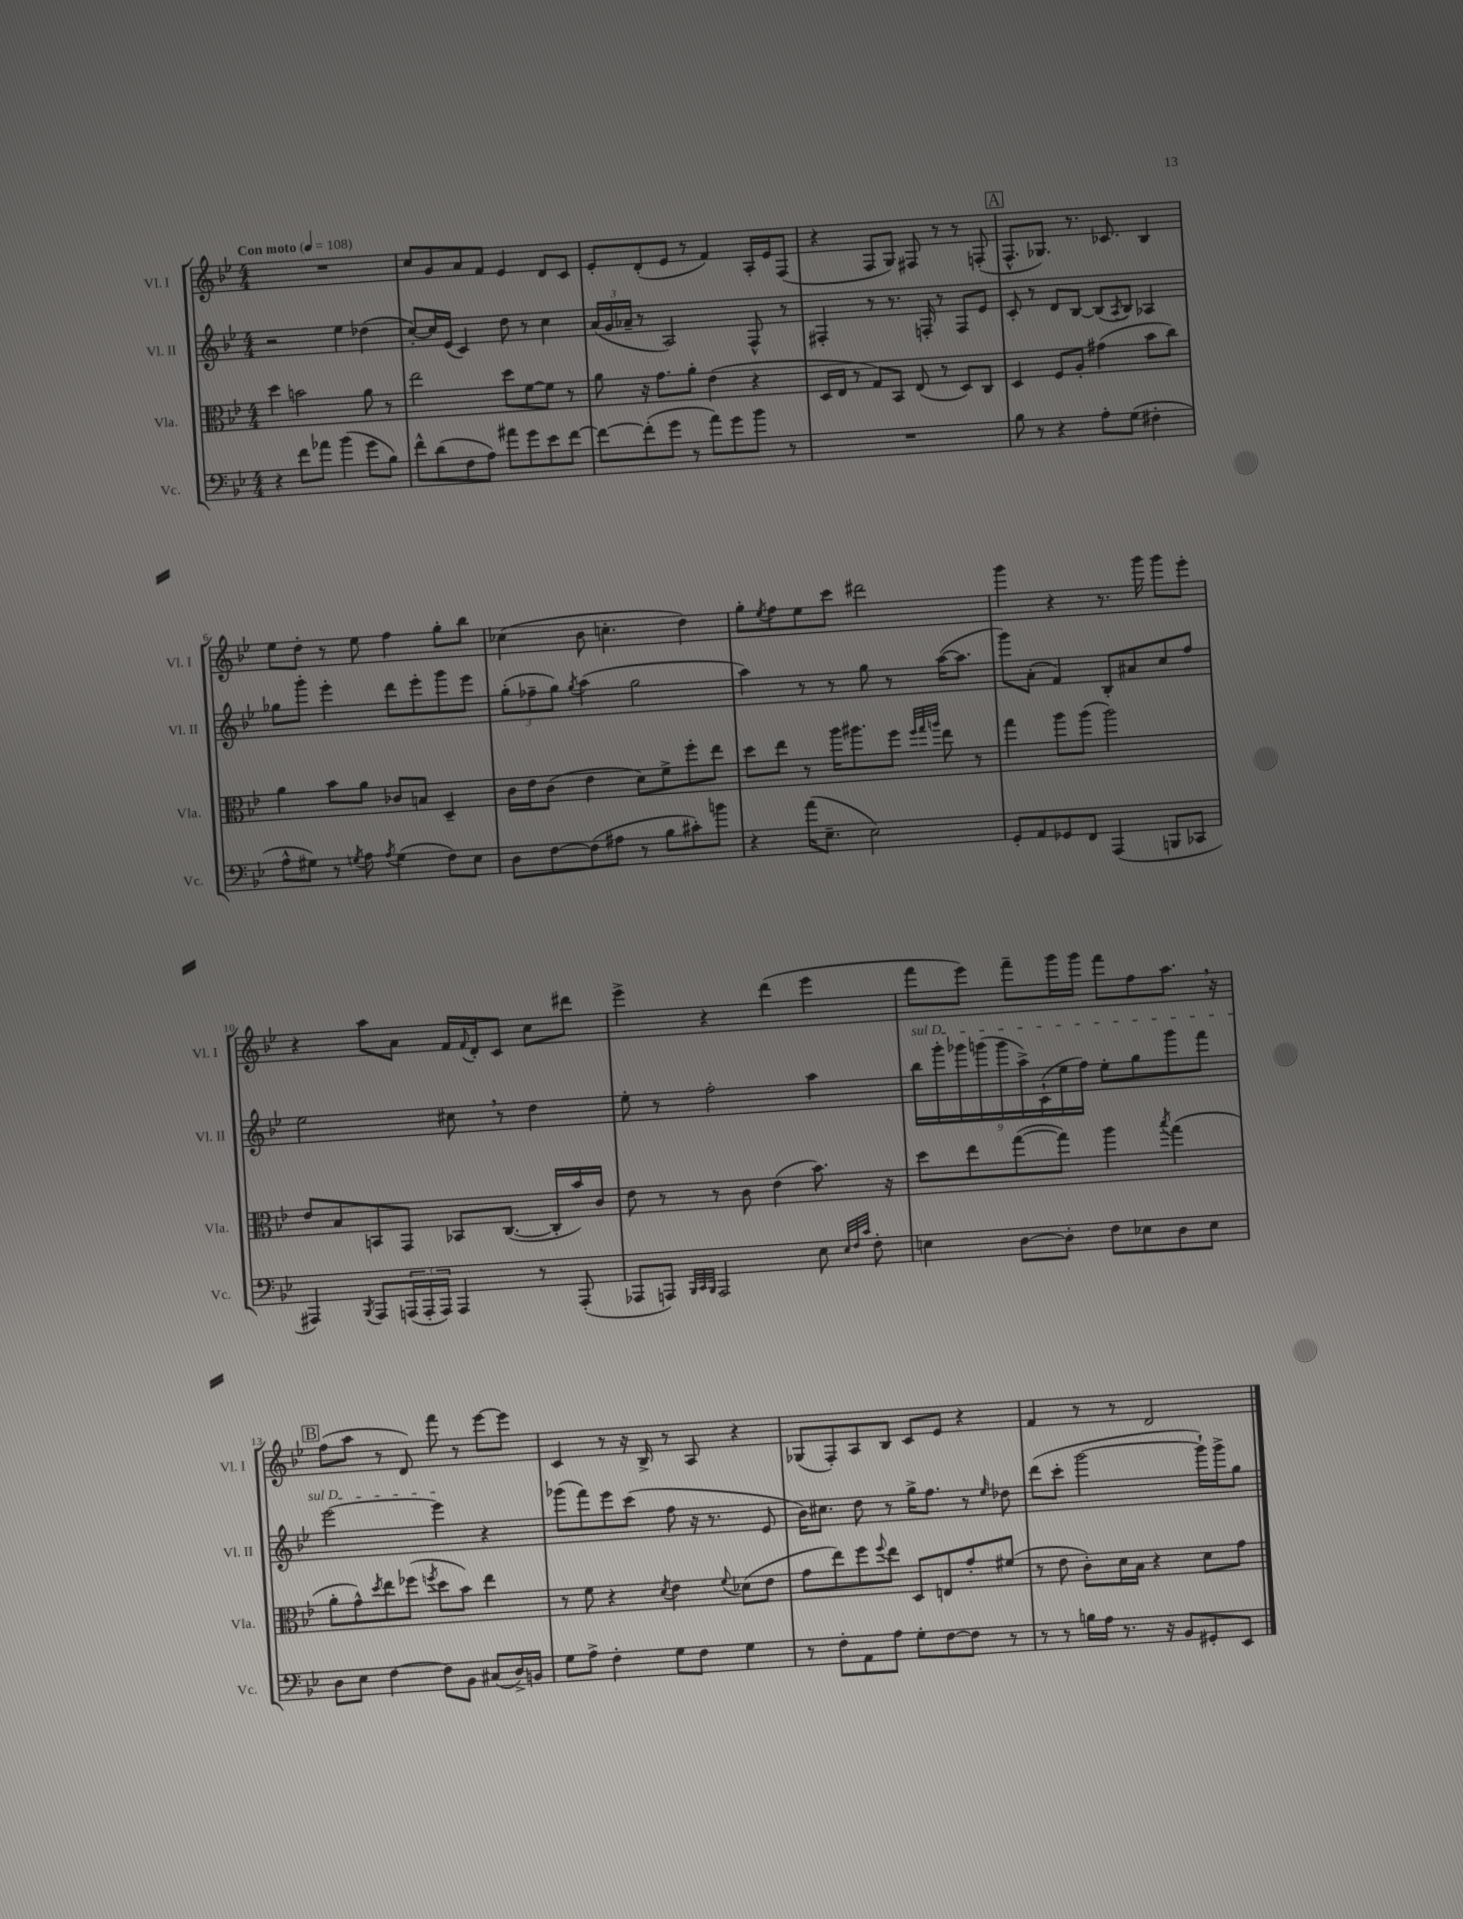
<<
\new StaffGroup <<
\new Staff = "s0" \with { instrumentName = "Vl. I" shortInstrumentName = "Vl. I" } {
    \clef treble \key bes \major \numericTimeSignature \time 4/4 \tempo "Con moto" 4 = 108
    R1 |
    c''8 g'8 a'8 f'8 ees'4 d'8 c'8 |
    ees'8-. d'8-.( ees'8 r8 f'4) a16-. ees'16 f8( |
    r4 f8 g8) fis8 r8 r8 f8-.( |
    \mark \markup { \box "A" } f8.-^ ges8.) r8. ces'8. bes4 |
    ees''8 d''8-. r8 ees''8 f''4 g''8-. bes''8 |
    ces''4( bes'8 c''4.-. d''4) |
    g''8-. \acciaccatura { ees''8 } f''8 ees''8 c'''8 dis'''2 |
    g'''4 r4 r8. g'''16 g'''8 ees'''8-. |
    r4 a''8 a'8 f'16 \appoggiatura { f'8 } d'16-. c'8 c''8 dis'''8 |
    ees'''4-> r4 d'''4( ees'''4 |
    f'''8 ees'''8) f'''8-- g'''16 g'''16 f'''8 f''8 a''8. \breathe r16 |
    \mark \markup { \box "B" } f''8( a''8 r8 d'8) f'''8 r8 ees'''8~ ees'''8 |
    c'4 r8 r16 bes16-> r8 a8 r4 |
    ges8( f8-.) a8 bes8 c'8 ees'8 r4 |
    f'4 r8 r8 d'2 \bar "|." |
}
\new Staff = "s1" \with { instrumentName = "Vl. II" shortInstrumentName = "Vl. II" } {
    \clef treble \key bes \major \numericTimeSignature \time 4/4
    r2 ees''4 des''4( |
    c''8~-.) c''16 ees'16( c'4) d''8 r8 c''4 |
    \tuplet 3/2 { a'16( g'16 aes'16-- } r8 a2) f8-^ r8 |
    fis4-. r8 r8. f16-. r8 f8 ees'8 |
    \mark \markup { \box "A" } c'8-. r8 d'8 bes8~ bes8( \acciaccatura { a8 } bes8) aes4 |
    ges''8 g'''8-. ees'''4-. d'''8 ees'''8-. g'''8 ees'''8 |
    \tuplet 3/2 { g''8-.( fes''8-- g''8) } \acciaccatura { g''8 } a''4( g''2 |
    a''4) r8 r8 g''8 r8 a''16~( a''8. |
    g'''8) a'8-.( f'4) bes8-. ais'8 c''8 f''8 |
    ees''2 cis''8 \breathe r8 d''4 |
    ees''8-. r8 f''2-. a''4 |
    \tuplet 9/8 { \once \override TextSpanner.bound-details.left.text = \markup { \italic "sul D" } bes''16\startTextSpan g'''16-. ges'''16 g'''16( g'''16 a''16->) c'16-!( ees''16 f''16) } ees''8-. g''8 g'''8 f'''8 |
    \mark \markup { \box "B" } ees'''2~ ees'''4\stopTextSpan r4 |
    ges'''8( f'''8) ees'''8 c'''8( f''8 r16 r8. ees'8 |
    bes'16) cis''8. d''8 r8 g''16-> f''8. r8 \grace { ees''16 } des''8 |
    d'''8( c'''8-. g'''2~ g'''16-!) g'''16-> g''8 \bar "|." |
}
\new Staff = "s2" \with { instrumentName = "Vla." shortInstrumentName = "Vla." } {
    \clef alto \key bes \major \numericTimeSignature \time 4/4
    d''4 b'2 a'8 r8 |
    ees''2 d''8 f'8~ f'8 r8 |
    a'8 r16 g'8. a'8-. ees'4( r4 |
    d16 ees16 r8 g8) bes,8 ees8( r8 d8) c8 |
    \mark \markup { \box "A" } d4 f8 a8-. gis'4( bes'8 c''8) |
    a'4 bes'8 a'8 ces'8 b8 d4-- |
    c'16 ees'16 c'8( ees'4 d'8) f'8-> f''8-. ees''8 |
    d''8 ees''8 r8 a''16 ais''8. f''8 \grace { f''32 g''32 a''32 } ees''8 r8 |
    g''4 a''8 a''8( a''2) |
    ees'8 bes8 b,8 g,8 bes,8 c8.~( c16-. bes'16) c'16 |
    ees'8 r8 r8 c'8 ees'4( bes'8.) r16 |
    d''8 ees''8 g''8~( g''8) a''4 \acciaccatura { bes''8 } g''4( |
    \mark \markup { \box "B" } a'8-. g'8-^) \acciaccatura { d''8 } ees''8 fes''8( \acciaccatura { f''8 } d''8 bes'8) ees''4 |
    r8 f'8 r4 \acciaccatura { d'8 } ees'4 \appoggiatura { f'8 } des'8( ees'8 |
    g'8 ees''8) f''8 \appoggiatura { f''8 } ees''8 d8 e8 g'8-. fis'8( |
    r8 ees'8 c'8-.) d'16 bes16 r4 d'8 g'8 \bar "|." |
}
\new Staff = "s3" \with { instrumentName = "Vc." shortInstrumentName = "Vc." } {
    \clef bass \key bes \major \numericTimeSignature \time 4/4
    r4 f'8 aes'8 bes'4( g'8 bes8) |
    f'8-^ d'8( f8 a8) ais'8 g'8 ees'8 f'8~ |
    f'8~ f'8-.( g'8 r8 a'8) g'8 bes'8 r8 |
    R1 |
    \mark \markup { \box "A" } bes8 r8 r4 a8-. g8( fis4-. |
    a8-^ gis8) r8 \acciaccatura { g8 } a8 \acciaccatura { a8 } g4( f8) ees8 |
    d8 f8~ f8( ais8 r8 bes8 cis'8-.) b'8 |
    r4 a'16( ees8.-- ees2) |
    g,8-. a,8 ges,8 f,8 a,,4( b,,8 ces,8 |
    ais,,4) \acciaccatura { bes,,8 } ais,,8 \tuplet 3/2 { a,,16( a,,16-. a,,16) } a,,4 r8 a,,8-.( |
    aes,,8 a,,8) \grace { bes,,32 c,32 bes,,32 } a,,2 ees8 \grace { ees32 f32 c'32 } f8-. |
    e4 d8~ d8-. f8 ees8 d8 ees8 |
    \mark \markup { \box "B" } d8 ees8 f4~ f8 bes,8 cis8( d16->) b,16 |
    g8 a8-> f4-. g8 f8 g4 |
    r8 f8-. a,8 a8 g8-. f8~ f8 r8 |
    r8 r8 b16 a16 r8. r16 bes,8 gis,8-. ees,8 \bar "|." |
}
>>
>>
